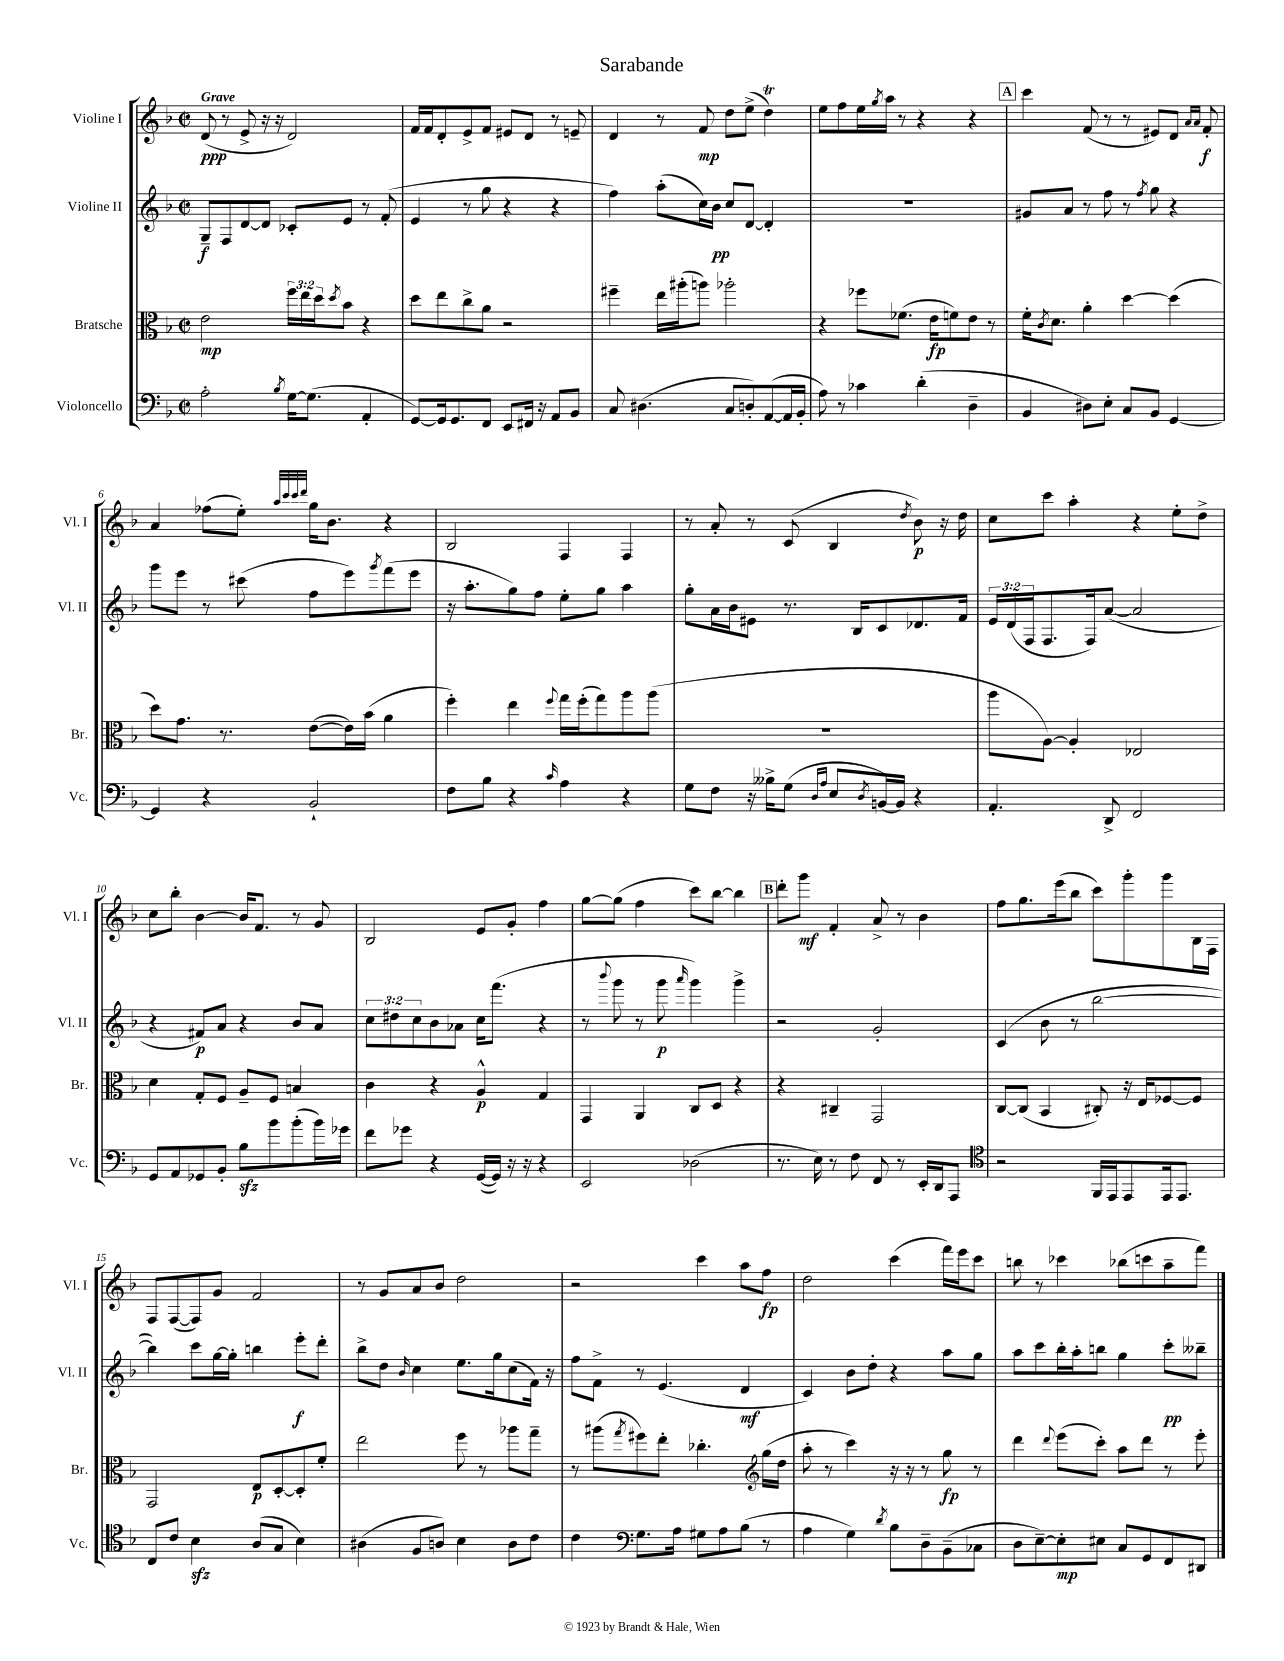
\header { title = "Sarabande" }
<<
\new StaffGroup <<
\new Staff = "s0" \with { instrumentName = "Violine I" shortInstrumentName = "Vl. I" } {
    \clef treble \key f \major \defaultTimeSignature \time 2/2 \tempo "Grave"
    d'8\ppp( r8 e'8-> r16 r16 d'2) |
    f'16 f'16 d'8-. e'8-> f'8 eis'8 d'8 r8 e'8-- |
    d'4 r8 f'8\mp d''8 e''8->( d''4\trill) |
    e''8 f''8 e''16 \acciaccatura { g''8 } a''16 r8 r4 r4 |
    \mark \markup { \box "A" } c'''4 f'8( r8 r8 eis'8) d'8 \grace { a'16 a'16 } f'8-.\f |
    a'4 fes''8( e''8-.) \grace { a''32 c'''32 c'''32 d'''32 } g''16 bes'8. r4 |
    bes2 f4 f4 |
    r8 a'8-. r8 c'8( bes4 \acciaccatura { d''8 } bes'8\p) r16 d''16 |
    c''8 c'''8 a''4-. r4 e''8-. d''8-> |
    c''8 bes''8-. bes'4~ bes'16 f'8. r8 g'8 |
    bes2 e'8 g'8-. f''4 |
    g''8~ g''8( f''4 c'''8) bes''8~ bes''4 |
    \mark \markup { \box "B" } d'''8-. g'''8\mf f'4-. a'8-> r8 bes'4 |
    f''8 g''8. e'''16( bes''8 c'''8) g'''8-. g'''8 bes16 f16 |
    f8 f8~( f8) g'8 f'2 |
    r8 g'8 a'8 bes'8 d''2 |
    r2 c'''4 a''8 f''8\fp |
    d''2 c'''4( f'''16) e'''16 c'''8 |
    b''8 r8 ces'''4 bes''8( c'''8 a''8-- f'''8) \bar "|." |
}
\new Staff = "s1" \with { instrumentName = "Violine II" shortInstrumentName = "Vl. II" } {
    \clef treble \key f \major \defaultTimeSignature \time 2/2 \override Staff.TupletNumber.text = #tuplet-number::calc-fraction-text
    g8--\f f8 d'8~ d'8 ces'8-. e'8 r8 f'8-.( |
    e'4 r8 g''8 r4 r4 |
    f''4) a''8-.( c''16) bes'16\pp c''8 d'8~ d'4-. |
    R1 |
    \mark \markup { \box "A" } gis'8 a'8 r8 f''8 r8 \acciaccatura { f''8 } g''8 r4 |
    g'''8 e'''8 r8 cis'''8( f''8 e'''8) \acciaccatura { g'''8 } f'''8( e'''8 |
    r16 a''8.-. g''8) f''8 e''8-. g''8 a''4 |
    g''8-. a'16 bes'16 eis'8 r8. bes16 c'8 des'8. f'16 |
    \tuplet 3/2 { e'16 d'16( f16 } f8. f16) a'8~( a'2 |
    r4 fis'8\p) a'8 r4 bes'8 a'8 |
    \tuplet 3/2 { c''8 dis''8 c''8 } bes'8 aes'8 c''16 f'''8.( r4 |
    r8 \appoggiatura { bes'''8 } g'''8 r8 g'''8\p \grace { a'''16 } g'''4) g'''4-> |
    \mark \markup { \box "B" } r2 g'2-. |
    c'4( bes'8 r8 bes''2~ |
    bes''4) c'''8 g''16~ g''16-. b''4 e'''8-.\f d'''8-. |
    bes''8-> d''8 \grace { bes'16 } c''4 e''8. g''16 c''8( f'16) r16 |
    f''8 f'8-> r8 e'4.( d'4\mf |
    c'4) bes'8 d''8-. r4 a''8 g''8 |
    a''8 c'''8 bes''16-. a''16-. b''8 g''4 c'''8-.\pp beses''8-- \bar "|." |
}
\new Staff = "s2" \with { instrumentName = "Bratsche" shortInstrumentName = "Br." } {
    \clef alto \key f \major \defaultTimeSignature \time 2/2 \override Staff.TupletNumber.text = #tuplet-number::calc-fraction-text
    e'2\mp \tuplet 3/2 { f''16 e''16 d''16 } \acciaccatura { d''8 } bes'8 r4 |
    d''8 e''8 c''8-> a'8 r2 |
    fis''4-- e''16 ais''16-.( a''8) aes''2-. |
    r4 fes''8 fes'8.( e'16\fp f'8) e'8 r8 |
    \mark \markup { \box "A" } f'16-. \acciaccatura { c'8 } d'8. a'4-. d''4~ d''4( |
    d''8) g'8. r8. e'8~( e'16) bes'16( a'4 |
    f''4-.) e''4 \appoggiatura { f''8 } g''16 f''16-.( g''8) a''8 a''8( |
    R1 |
    a''8 a8~) a4-. ees2 |
    d'4 g8-. f8 a8-- f8 b4 |
    c'4 r4 a4-^\p g4 |
    g,4 a,4 c8 d8 r4 |
    \mark \markup { \box "B" } r4 cis4-- g,2 |
    c8~ c8( bes,4 cis8-.) r16 e16 fes8~ fes8 |
    g,2 e8\p d8~-. d8-. f'8-. |
    e''2 f''8 r8 aes''8 g''8-- |
    r8 ais''8( \acciaccatura { g''8 } fis''8) e''8-. ces''4.-. \clef treble g''16( d''16 |
    a''8-. r8 c'''4) r16 r16 r8 g''8\fp r8 |
    d'''4 \appoggiatura { d'''8 } e'''8( c'''8-.) a''8 d'''8 r8 e'''8-. \bar "|." |
}
\new Staff = "s3" \with { instrumentName = "Violoncello" shortInstrumentName = "Vc." } {
    \clef bass \key f \major \defaultTimeSignature \time 2/2
    a2-. \acciaccatura { bes8 } g16~ g8.( a,4-. |
    g,8~) g,16 g,8. f,8 e,8 fis,16 r16 a,8 bes,8 |
    c8 dis4.( c8 d8-.) a,8~( a,16 bes,16-. |
    a8) r8 ces'4 d'4-.( d4-- |
    \mark \markup { \box "A" } bes,4 dis8) e8-. c8 bes,8 g,4~ |
    g,4 r4 bes,2-! |
    f8 bes8 r4 \grace { c'16 } a4 r4 |
    g8 f8 r16 beses16-> g8( \grace { d16 a16 } e8 \acciaccatura { d8 } b,16~) b,16 r4 |
    a,4.-. d,8-> f,2 |
    g,8 a,8 ges,8 bes,8-. bes8\sfz bes'8 bes'8-.( bes'16) ges'16 |
    f'8 ges'8 r4 g,16~( g,16) r16 r16 r4 |
    e,2 des2( |
    \mark \markup { \box "B" } r8. e16) r8 f8 f,8 r8 e,16-. d,16 a,,8 |
    \clef tenor r2 f,16 e,16 e,8 e,16 e,8. |
    c8 c'8 bes4\sfz a8( g8 bes4) |
    ais4( f8 a8) bes4 a8 c'8 |
    c'4 \clef bass g8. a16 gis8 a8 bes8( r8 |
    a4 g4) \acciaccatura { d'8 } bes8 d8-- bes,8--( ces8 |
    d8 e8~--) e8-.\mp eis8 c8 g,8 f,8 dis,8 \bar "|." |
}
>>
>>
